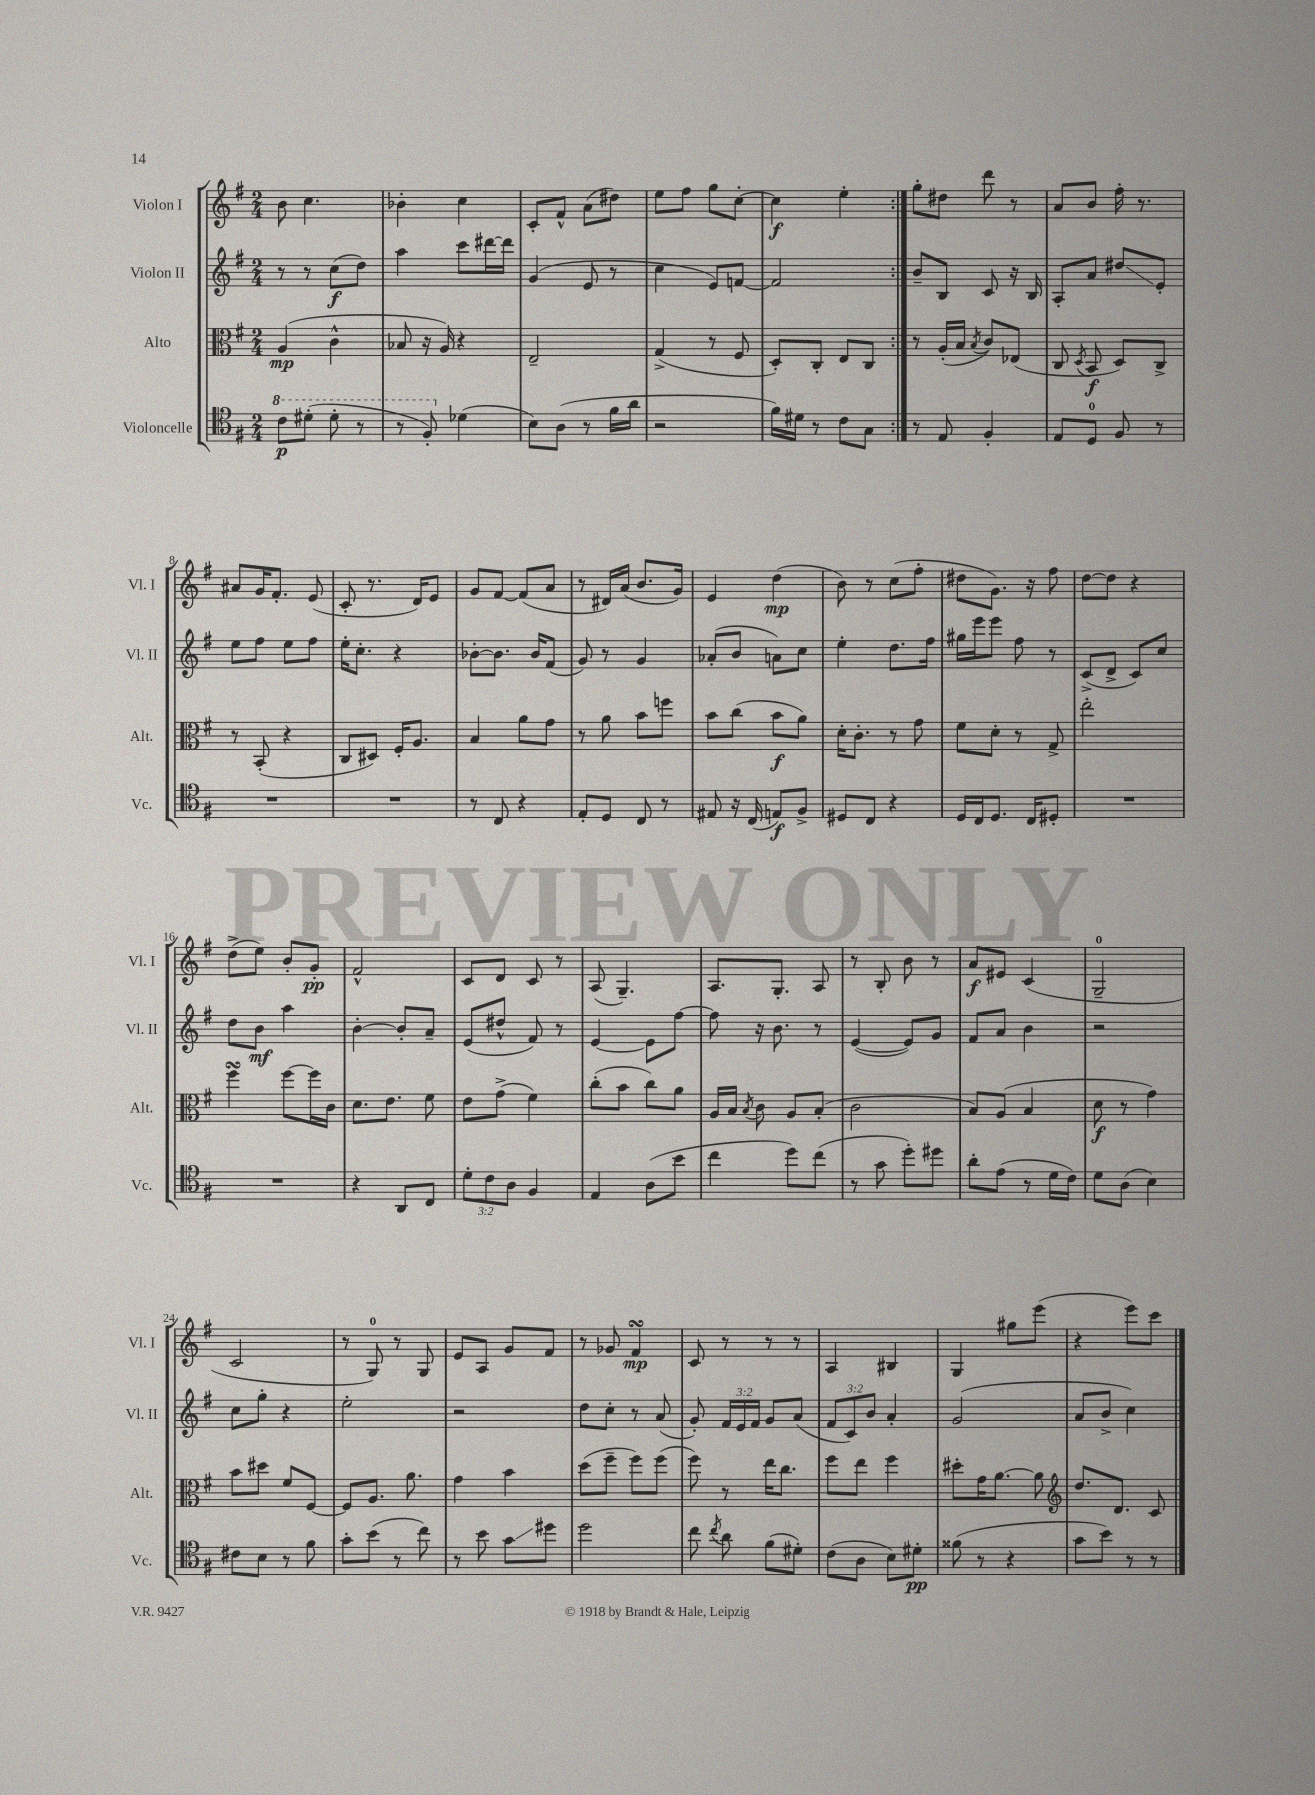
<<
\new StaffGroup <<
\new Staff = "s0" \with { instrumentName = "Violon I" shortInstrumentName = "Vl. I" } {
    \clef treble \key g \major \numericTimeSignature \time 2/4
    \autoBeamOff \repeat volta 2 { b'8 c''4. |
    bes'4-. c''4 |
    c'8[-. fis'8]-^ a'8[( dis''8]) |
    e''8[ fis''8] g''8[ c''8]~-. |
    c''4\f e''4-. | }
    g''8[-. dis''8] d'''8 r8 |
    a'8[ b'8] fis''16-. r8. |
    ais'8[ g'16 fis'8.]-. e'8( |
    c'8-. r8. d'16[) e'8] |
    g'8[ fis'8]~ fis'8[( a'8] |
    r8 dis'16[) a'16]( b'8.[ g'16]) |
    e'4 d''4\mp( |
    b'8) r8 c''8[( fis''8]-. |
    dis''8[ g'8.]) r16 fis''8 |
    d''8[~ d''8] r4 |
    d''8[->( e''8]) b'8[-. g'8]-.\pp |
    fis'2-^ |
    c'8[ d'8] c'8 r8 |
    a8( g4.--) |
    a8.[ g8.]-. a8 |
    r8 b8-. b'8 r8 |
    a'8[\f eis'8] c'4( |
    g2-0-- |
    c'2 |
    r8 g8-0) r8 g8 |
    e'8[ a8] g'8[ fis'8] |
    r8 ges'8 fis'4\turn\mp |
    c'8 r8 r8 r8 |
    a4 bis4 |
    g4 gis''8[ e'''8]( |
    r4 e'''8[) c'''8] \bar "|." |
}
\new Staff = "s1" \with { instrumentName = "Violon II" shortInstrumentName = "Vl. II" } {
    \clef treble \key g \major \numericTimeSignature \time 2/4 \override Staff.TupletNumber.text = #tuplet-number::calc-fraction-text
    \autoBeamOff \repeat volta 2 { r8 r8 c''8[\f( d''8]) |
    a''4 c'''8[ dis'''16~ dis'''16] |
    g'4( e'8 r8 |
    c''4 e'8[) f'8]~ |
    f'2 | }
    b'8[-- b8] c'8 r16 b16 |
    a8[-. a'8] dis''8[\glissando e'8]-. |
    e''8[ fis''8] e''8[ fis''8] |
    e''16[-. c''8.]-. r4 |
    bes'8[~-. bes'8.] bes'16[ fis'8]( |
    g'8) r8 g'4 |
    aes'8[-.( b'8] a'8[) c''8] |
    e''4-. d''8.[ fis''16] |
    gis''16[ e'''16 e'''8] fis''8 r8 |
    c'8[->( d'8]-> c'8[) c''8] |
    d''8[ b'8]\mf a''4 |
    b'4~-. b'8[-. a'8]-- |
    e'8[( dis''8]-^ fis'8) r8 |
    e'4~ e'8[ fis''8]~ |
    fis''8 r16 b'8. r8 |
    e'4~( e'8[) g'8] |
    fis'8[ a'8] b'4 |
    r2 |
    c''8[ g''8]-. r4 |
    e''2-. |
    r2 |
    d''8[ c''8]-. r8 a'8( |
    g'8-.) \tuplet 3/2 { fis'16[ e'16 fis'16] } g'8[ a'8]( |
    \tuplet 3/2 { fis'8[ c'8) b'8] } a'4-. |
    g'2( |
    a'8[ b'8]-> c''4) \bar "|." |
}
\new Staff = "s2" \with { instrumentName = "Alto" shortInstrumentName = "Alt." } {
    \clef alto \key g \major \numericTimeSignature \time 2/4
    \autoBeamOff \repeat volta 2 { a4\mp( c'4-^ |
    bes8 r16 a16) r4 |
    e2-- |
    g4->( r8 fis8 |
    d8[-.) c8]-. e8[ c8] | }
    r8 a16[-.( b16] \acciaccatura { b8 } c'8[) ees8]( |
    c8 \acciaccatura { d8 } b,8\f d8[) c8]-> |
    r8 b,8-.( r4 |
    c8[ dis8]) fis16[-. a8.] |
    b4 a'8[ g'8] |
    r8 a'8 b'8[ f''8] |
    b'8[ c''8]( b'8[\f a'8]) |
    d'16[-. c'8.]-. r8 g'8 |
    fis'8[ d'8]-. r8 g8-> |
    e''2-. |
    fis''4\turn fis''8[~ fis''16 c'16] |
    d'8.[ e'8.] fis'8 |
    e'8[ g'8]->( fis'4) |
    c''8[-.( b'8] c''8[) a'8] |
    a16[ b16] \acciaccatura { b8 } c'8 a8[ b8]-.( |
    c'2 |
    b8[) a8]( b4 |
    d'8\f r8 g'4) |
    b'8[ dis''8] fis'8[ fis8]~ |
    fis8[ a8.] a'8. |
    g'4 b'4 |
    d''8[( fis''8]-- fis''8[) fis''8]( |
    fis''8) r8 e''16[ c''8.] |
    fis''8[ e''8] fis''4 |
    dis''8[-. g'16 a'8.]~ a'8 |
    \clef treble d''8.[ d'8.] c'8 \bar "|." |
}
\new Staff = "s3" \with { instrumentName = "Violoncelle" shortInstrumentName = "Vc." } {
    \clef tenor \key g \major \numericTimeSignature \time 2/4 \override Staff.TupletNumber.text = #tuplet-number::calc-fraction-text
    \autoBeamOff \repeat volta 2 { \ottava #1 c''8[\p dis''8]-.( dis''8-. r8 |
    r8 fis'8-.) \ottava #0 des'4( |
    b8[) a8]( r8 fis'16[ a'16] |
    r2 |
    fis'16[) dis'16] r8 c'8[ g8] | }
    r8 e8 fis4-. |
    e8[ d8]-0 fis8 r8 |
    R2 |
    R2 |
    r8 c8 r4 |
    e8[-. d8] c8 r8 |
    eis8 r16 c16( e8[\f) fis8]-> |
    dis8[ c8] r4 |
    d16[ c16 d8.] c16[ dis8]-. |
    R2 |
    R2 |
    r4 a,8[ c8] |
    \tuplet 3/2 { d'8[-. c'8 a8] } fis4 |
    e4 a8[( b'8] |
    c''4 d''8[) c''8]( |
    r8 g'8 d''8[-.) dis''8] |
    a'8[-. e'8]( r8 d'16[ c'16]) |
    d'8[ a8]( b4) |
    cis'8[ b8] r8 fis'8 |
    g'8[-. b'8]( r8 c''8) |
    r8 b'8 g'8[\glissando dis''8] |
    d''2 |
    c''8 \acciaccatura { c''8 } a'8 fis'8[( dis'8]-.) |
    c'8[( a8] b8[) dis'8]-.\pp |
    fisis'8( r8 r4 |
    g'8[ b'8]) r8 r8 \bar "|." |
}
>>
>>
